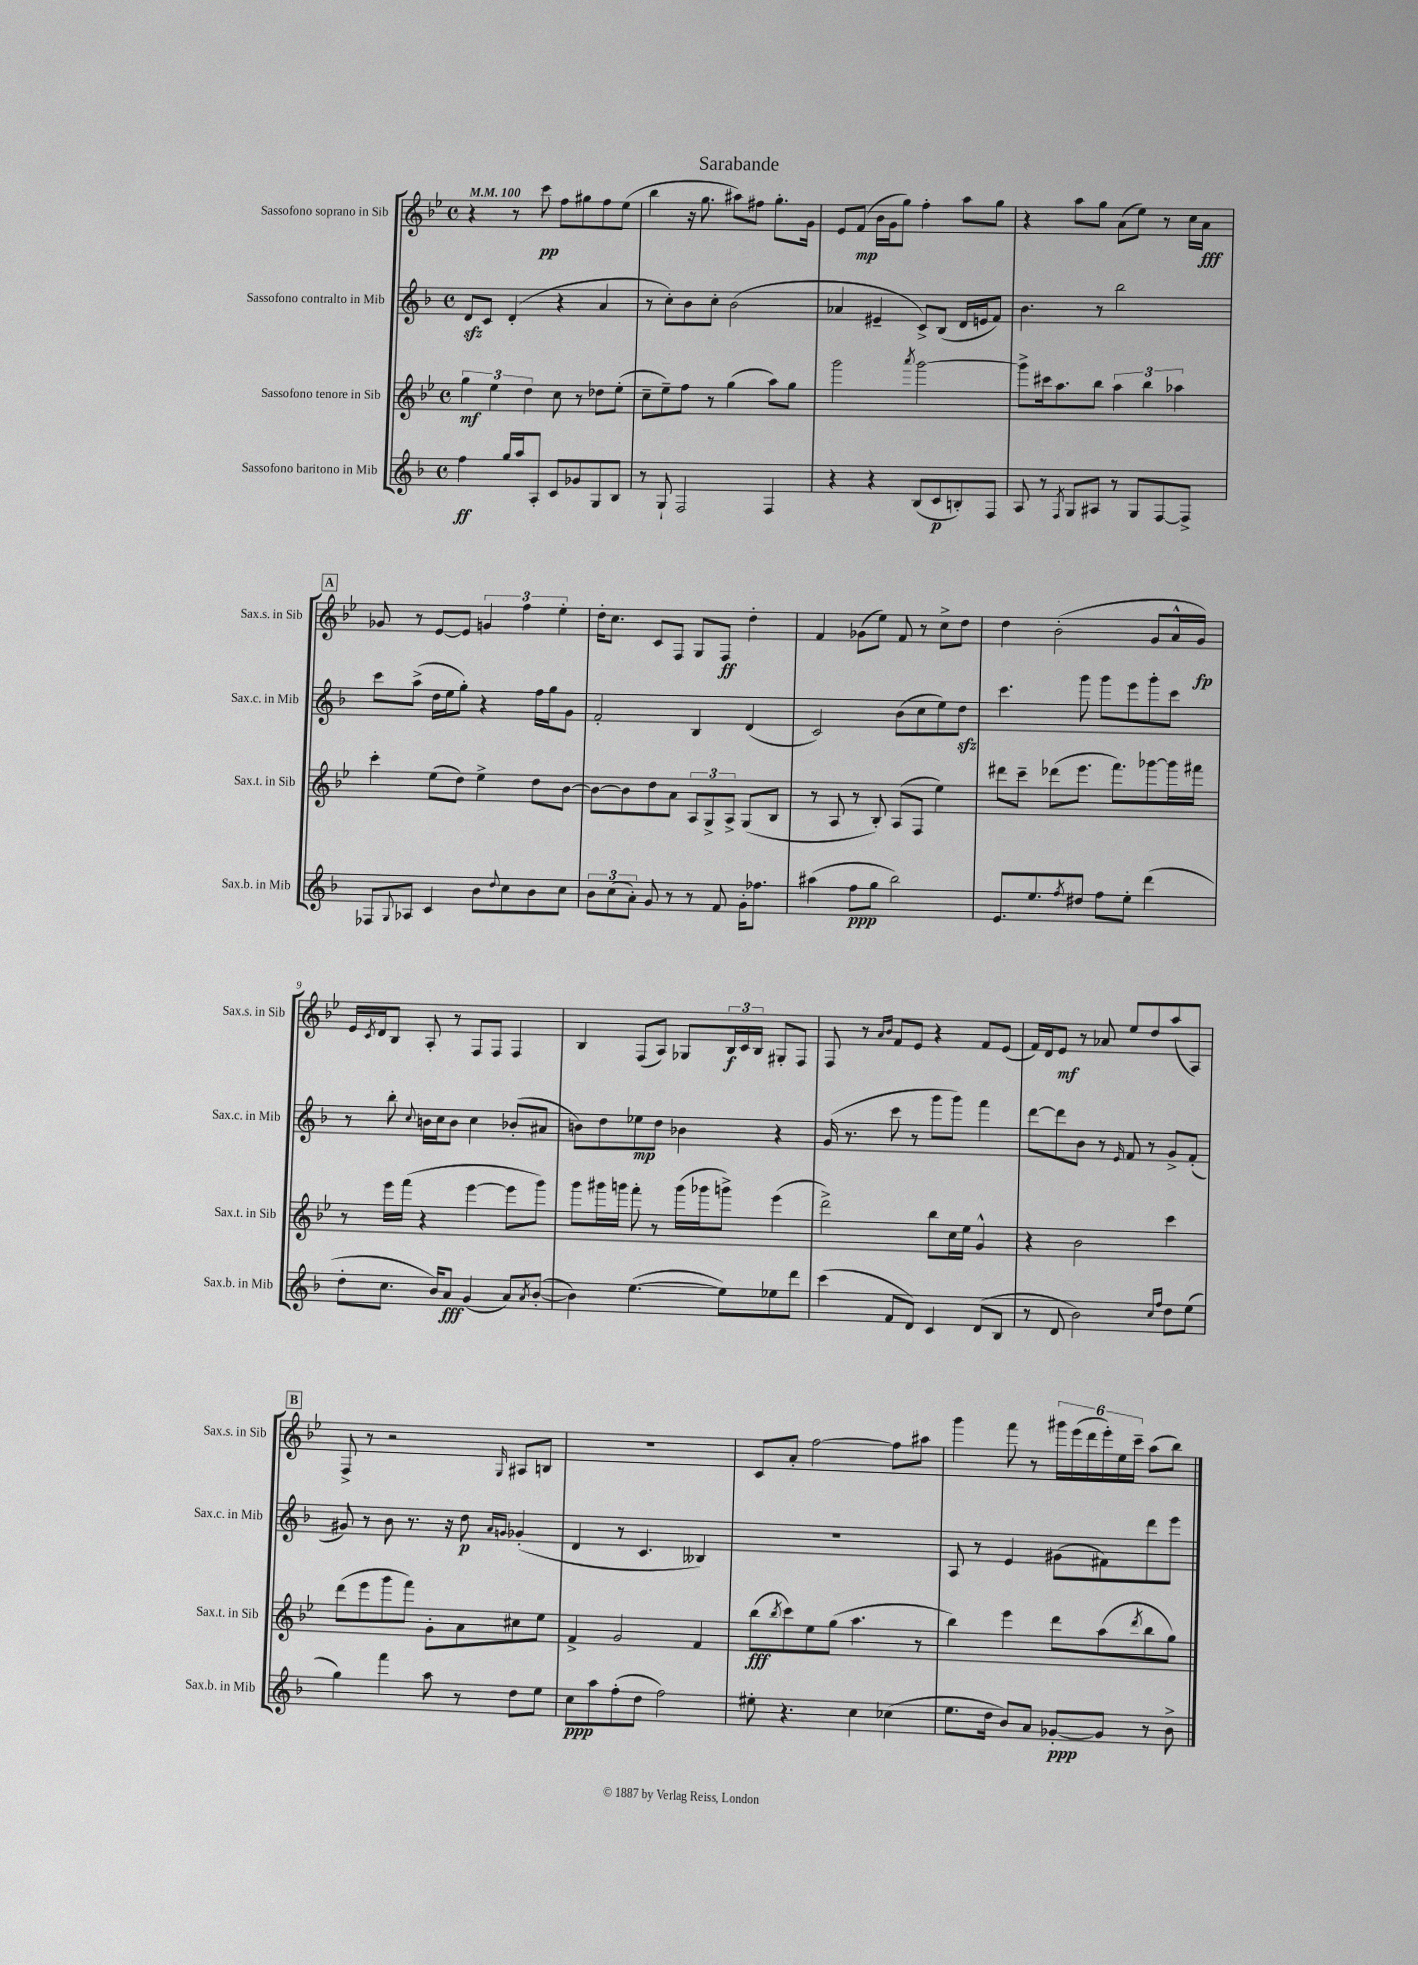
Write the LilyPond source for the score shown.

\header { title = "Sarabande" }
<<
\new StaffGroup <<
\new Staff = "s0" \with { instrumentName = "Sassofono soprano in Sib" shortInstrumentName = "Sax.s. in Sib" } {
    \clef treble \key bes \major \defaultTimeSignature \time 4/4 \tempo 4 = 100
    r4 r8 c'''8\pp f''8 gis''8 f''8 ees''8( |
    bes''4 r16 g''8. ais''8) fis''8 g''8.-. g'16 |
    ees'8 f'8\mp( bes'16 g'16 g''8) f''4-. a''8 g''8 |
    r4 a''8 g''8 a'8( ees''8) r8 c''16 a'16\fff |
    \mark \markup { \box "A" } ges'8 r8 ees'8~ ees'8 \tuplet 3/2 { g'4 f''4 ees''4-. } |
    d''16-. c''8. c'8 f8 g8 f8\ff d''4-. |
    f'4 ges'8( ees''8) f'8 r8 c''8-> d''8 |
    d''4 bes'2-.( g'8 a'16-^ g'16\fp) |
    ees'16 \acciaccatura { c'8 } d'16 bes8 a8-. r8 f8 f8 f4 |
    bes4 f8( a8) ges8 \tuplet 3/2 { bes16\f c'16 bes16 } gis8-. f8 |
    f8 r8 \grace { a'16 bes'16 } f'8 ees'8 r4 f'8 ees'8( |
    f'16) d'16 ees'8\mf r8 aes'8 ees''8 d''8 a''8( a8) |
    \mark \markup { \box "B" } f8-> r8 r2 \grace { g16 } ais8 b8 |
    R1 |
    c'8 a'8-. f''2~ f''8 ais''8 |
    g'''4 f'''8 r8 \tuplet 6/4 { gis'''16 ees'''16( d'''16 ees'''16-.) ees''16 c'''16-- } a''8( bes''8) \bar "|." |
}
\new Staff = "s1" \with { instrumentName = "Sassofono contralto in Mib" shortInstrumentName = "Sax.c. in Mib" } {
    \clef treble \key f \major \defaultTimeSignature \time 4/4
    d'8\sfz c'8 d'4-.( r4 a'4 |
    r8 c''8-.) bes'8 c''8-. bes'2( |
    aes'4 eis'4-- c'8->) bes8( d'16 e'16 f'8) |
    bes'4. r8 bes''2 |
    \mark \markup { \box "A" } c'''8 a''8->( d''16 e''16 g''8-.) r4 f''16 g''16 g'8 |
    f'2-. bes4 d'4( |
    c'2) bes'8( c''8 e''8) d''8\sfz |
    c'''4. g'''8 g'''8 e'''8 g'''8-. c'''8 |
    r8 bes''8-. \appoggiatura { c''8 } b'16 c''16 b'8 c''4 bes'8-.( ais'8 |
    b'8) d''8 ees''8\mp d''8 bes'4 r4 |
    g'16( r8. c'''8 r8 g'''8 g'''8) f'''4 |
    d'''8~ d'''8 bes'8 r8 \grace { e'16 } f'8 r8 g'8-> f'8-.( |
    \mark \markup { \box "B" } gis'8) r8 bes'8 r8. r16 d''8\p \grace { a'16 g'16 } ges'4-.( |
    d'4 r8 c'4. beses4) |
    R1 |
    a8 r8 e'4 gis'8( fis'8) d'''8 e'''8 \bar "|." |
}
\new Staff = "s2" \with { instrumentName = "Sassofono tenore in Sib" shortInstrumentName = "Sax.t. in Sib" } {
    \clef treble \key bes \major \defaultTimeSignature \time 4/4
    \tuplet 3/2 { g''4\mf ees''4 d''4 } c''8 r8 des''8 ees''8-.( |
    c''8-- ees''8--) f''8 r8 g''4( a''8) g''8 |
    g'''2 \acciaccatura { a'''8 } g'''2~ |
    g'''8-> cis'''16 a''8. bes''8 \tuplet 3/2 { a''4 bes''4 aes''4 } |
    \mark \markup { \box "A" } c'''4-. ees''8( d''8) ees''4-> d''8 bes'8~ |
    bes'8~ bes'8 d''8 a'8 \tuplet 3/2 { a8 g8-> a8-> } g8( bes8 |
    r8 a8 r8 bes8-.) a8( f8 ees''4) |
    dis'''8 c'''8-- des'''8( ees'''8. f'''8.) ges'''8~ ges'''16 fis'''16 |
    r8 ees'''16 f'''16( r4 ees'''4~ ees'''8 g'''8) |
    g'''8 gis'''16 g'''16 f'''8-. r8 g'''16( ges'''16 g'''8->) ees'''4( |
    d'''2->) bes''8 c''16 ees''16 g'4-^ |
    r4 bes'2 c'''4 |
    \mark \markup { \box "B" } d'''8( ees'''8 g'''8 f'''8) g'8-. a'8 cis''8 ees''8 |
    f'4-> g'2 f'4 |
    bes''8\fff( \acciaccatura { bes''8 } c'''8) ees''8 g''8( a''4. r8 |
    bes''4) ees'''4 d'''8 a''8( \acciaccatura { d'''8 } bes''8 g''8) \bar "|." |
}
\new Staff = "s3" \with { instrumentName = "Sassofono baritono in Mib" shortInstrumentName = "Sax.b. in Mib" } {
    \clef treble \key f \major \defaultTimeSignature \time 4/4
    f''4\ff g''16 a''16 a8-. c'8 ges'8 g8 bes8 |
    r8 g8-! f2 f4 |
    r4 r4 bes8( c'8\p b8-.) f8 |
    a8 r8 \acciaccatura { f8 } g8 ais8 r8 g8 f8~ f8-> |
    \mark \markup { \box "A" } fes8 \appoggiatura { g8 } aes8 c'4 bes'8 \appoggiatura { d''8 } c''8 bes'8 c''8 |
    \tuplet 3/2 { bes'8 c''8( a'8-.) } g'8 r8 r8 f'8 g'16-. fes''8. |
    ais''4( f''8\ppp g''8 bes''2) |
    e'8. e''8. \acciaccatura { f''8 } dis''8 f''8 e''8-. d'''4( |
    d''8-. c''8. bes'16) a'8\fff g'4( a'8) \acciaccatura { a'8 } bes'8~-.( |
    bes'4) e''4.~( e''8) ees''8 d'''8 |
    c'''4( f'8 d'8) c'4 d'8( bes8 |
    r8 d'8 bes'2) \grace { c''16 f''16 } d''8 e''8( |
    \mark \markup { \box "B" } g''4) f'''4 a''8 r8 d''8 e''8 |
    c''8\ppp a''8 f''8-.( d''8 f''2) |
    eis''8-. r4. c''4 ces''4( |
    e''8. d''16 bes'8) a'8 ges'8~-.\ppp ges'8 r8 bes'8-> \bar "|." |
}
>>
>>
